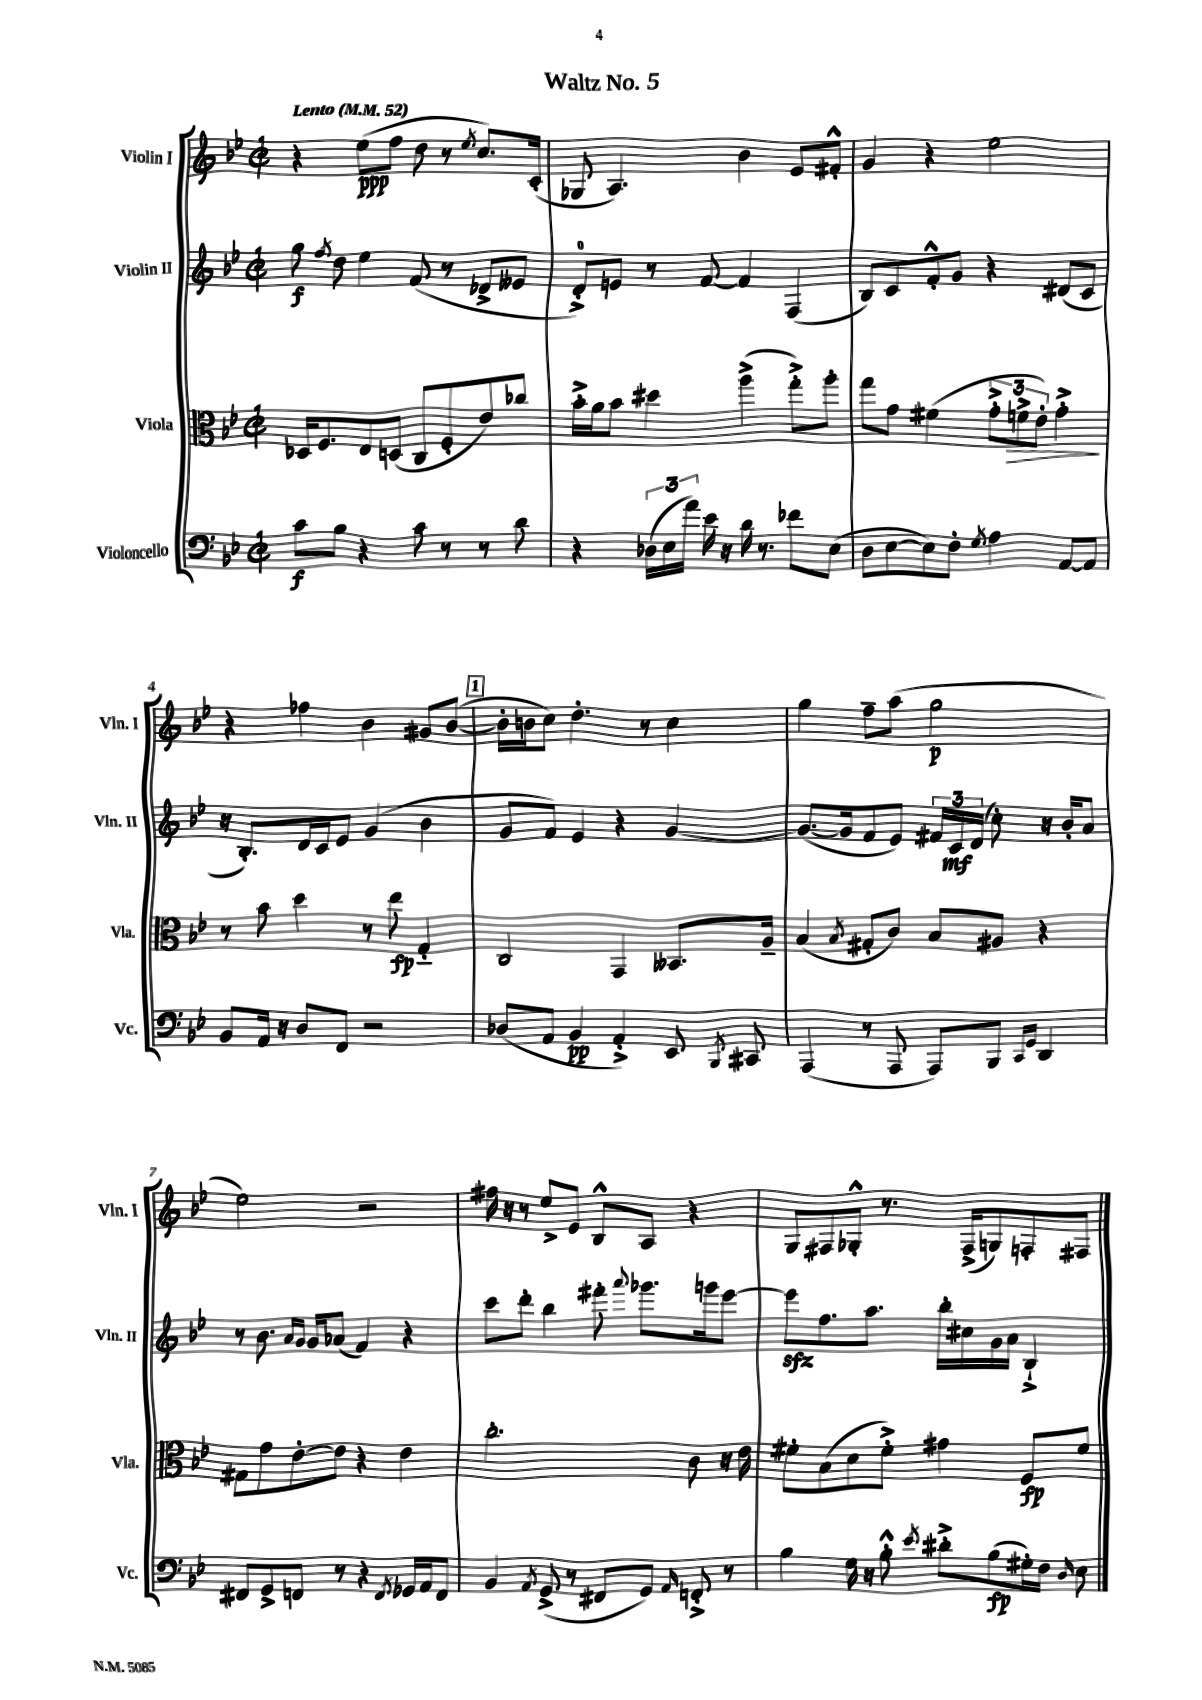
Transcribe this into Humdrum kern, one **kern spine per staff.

**kern	**dynam	**kern	**dynam	**kern	**dynam	**kern	**dynam
*part4	*part4	*part3	*part3	*part2	*part2	*part1	*part1
*staff4	*staff4	*staff3	*staff3	*staff2	*staff2	*staff1	*staff1
*I"Violoncello	*	*I"Viola	*	*I"Violin II	*	*I"Violin I	*
*I'Vc.	*	*I'Vla.	*	*I'Vln. II	*	*I'Vln. I	*
*clefF4	*	*clefC3	*	*clefG2	*	*clefG2	*
*k[b-e-]	*	*k[b-e-]	*	*k[b-e-]	*	*k[b-e-]	*
*M2/2	*	*M2/2	*	*M2/2	*	*M2/2	*
*met(c|)	*	*met(c|)	*	*met(c|)	*	*met(c|)	*
*MM52	*	*MM52	*	*MM52	*	*MM52	*
=1	=1	=1	=1	=1	=1	=1	=1
!	!	!	!	!	!	!LO:TX:a:B:t=Lento	!
8c\L	f	16D-X/KL	.	8gg\	f	4r	.
.	.	8.F/	.	.	.	.	.
.	.	.	.	8qff/	.	.	.
8B-\J	.	.	.	8dd\	.	.	.
4r	.	8E-/	.	4ee-\	.	(8ee-\L	ppp
.	.	(8Dn/J	.	.	.	8ff\J	.
8c\	.	8C/L	.	(8f/	.	8dd\	.
8r	.	8F'/	.	8r	.	8r	.
.	.	.	.	.	.	8qee-/	.
8r	.	8e-/)	.	8d-X^/L	.	8.cc/L)	.
8d\	.	8cc-X/J	.	8e--X/J	.	.	.
.	.	.	.	.	.	(16c'/Jk	.
=2	=2	=2	=2	=2	=2	=2	=2
4r	.	16b-'^\LL	.	8d'^/L)	.	8G-X/	.
.	.	16a\J	.	.	.	.	.
.	.	8b-\J	.	8en/J	.	4.A/)	.
(24D-X\LL	.	4dd#X\	.	8r	.	.	.
24E-\	.	.	.	.	.	.	.
24a\JJ)	.	.	.	.	.	.	.
16e-\	.	.	.	[8f/	.	.	.
16r	.	.	.	.	.	.	.
16d\	.	(4aa^\	.	4f/]	.	4b-\	.
8.r	.	.	.	.	.	.	.
8f-X\L	.	8gg'^\L)	.	(4F/	.	8e-/L	.
(8E-\J	.	8aa'\J	.	.	.	8f#X'^^/J	.
=3	=3	=3	=3	=3	=3	=3	=3
8D\L	.	8gg\L	.	8B-/L)	.	4g/	.
[8E-\	.	8g\J	.	8c/	.	.	.
8E-\])	.	(4f#X\	.	8f'^^/	.	4r	.
8F'\J	.	.	.	8g/J	.	.	.
8qG/	.	.	.	.	.	.	.
4A\	.	12g'^\L	.	4r	.	2ee-\	.
!	!	!	!LO:HP:b	!	!	!	!
.	.	12fn^\	>	.	.	.	.
.	.	12e-'\J)	.	.	.	.	.
[8AA/L	.	4g'^\	.	(8d#X/L	.	.	.
8AA/J]	.	.	.	8c/J	.	.	.
.	.	.	]	.	.	.	.
!!LO:LB:g=z
=4	=4	=4	=4	=4	=4	=4	=4
8BB-/L	.	8r	.	16r	.	4r	.
.	.	.	.	8.B-'/L)	.	.	.
16AA/Jk	.	8b-\	.	.	.	.	.
16r	.	.	.	.	.	.	.
8D/L	.	4dd\	.	16d/L	.	4ff-X\	.
.	.	.	.	16c/J	.	.	.
8FF/J	.	.	.	8e-/J	.	.	.
2r	.	8r	.	(4g/	.	4b-\	.
.	.	8ee-\	fp	.	.	.	.
.	.	4G/	.	4b-\	.	8g#X/L	.
.	.	.	.	.	.	([8b-/J	.
!!LO:REH:place=s1:t=1
=5	=5	=5	=5	=5	=5	=5	=5
(8D-X/L	.	2C/	.	8g/L	.	16b-'\LL]	.
.	.	.	.	.	.	16bn\J	.
8AA/J	.	.	.	8f/J)	.	8cc\J)	.
4BB-/	pp	.	.	4e-/	.	4.dd'\	.
4AA'^/)	.	4GG/	.	4r	.	.	.
.	.	.	.	.	.	8r	.
8EE-/	.	8.BB--X/L	.	[4g/	.	4cc\	.
8qBBB-/	.	.	.	.	.	.	.
8CC#X/	.	.	.	.	.	.	.
.	.	16A~/Jk	.	.	.	.	.
=6	=6	=6	=6	=6	=6	=6	=6
(4AAA/	.	(4B-/	.	(8.g/L_	.	4gg\	.
.	.	.	.	16g/k]	.	.	.
.	.	8qB-/	.	.	.	.	.
8r	.	8G#X'/L	.	8f/	.	8ff~\L	.
8AAA/	.	8c/J)	.	8e-/J)	.	(8aa\J	.
8AAA/L)	.	8B-/L	.	24f#X/LL	.	2gg\	p
.	.	.	.	24c/	mf	.	.
.	.	.	.	(24d/JJ	.	.	.
8BBB-/J	.	8A#X/J	.	8cc'\)	.	.	.
16qqCC/LL	.	.	.	.	.	.	.
16qqGG/JJ	.	.	.	.	.	.	.
4DD/	.	4r	.	16r	.	.	.
.	.	.	.	16b-'/KL	.	.	.
.	.	.	.	8a/J	.	.	.
!!LO:LB:g=z
=7	=7	=7	=7	=7	=7	=7	=7
8FF#X/L	.	8G#X\L	.	8r	.	2ee-\)	.
8GG^/	.	8g\	.	8.b-\	.	.	.
8FFn/J	.	[8e-'\	.	.	.	.	.
.	.	.	.	16qqa/LL	.	.	.
.	.	.	.	16qqg/JJ	.	.	.
.	.	.	.	16g/KL	.	.	.
8r	.	8e-\J]	.	(8a-X/J	.	.	.
4r	.	4r	.	4f/)	.	2r	.
8qFF/	.	.	.	.	.	.	.
16GG-X/LL	.	4e-\	.	4r	.	.	.
16AA/J	.	.	.	.	.	.	.
8FF/J	.	.	.	.	.	.	.
=8	=8	=8	=8	=8	=8	=8	=8
4BB-/	.	2.cc'\	.	8ccc\L	.	16ff#X\	.
.	.	.	.	.	.	16r	.
.	.	.	.	8ddd'\J	.	8r	.
8qAA/	.	.	.	.	.	.	.
(8GG^/	.	.	.	4bb-\	.	8ee-^/L	.
8r	.	.	.	.	.	8e-/J	.
8FF#X/L	.	.	.	8fff#X'\	.	8B-^^/L	.
.	.	.	.	8qqaaa/	.	.	.
8GG/J)	.	.	.	8.ggg-X\L	.	8A/J	.
16qqAA/	.	.	.	.	.	.	.
8FFn'^/	.	8c\	.	.	.	4r	.
.	.	.	.	16gggn\k	.	.	.
8r	.	16r	.	[8eee-\J	.	.	.
.	.	16e-\	.	.	.	.	.
=9	=9	=9	=9	=9	=9	=9	=9
4B-\	.	8f#X'\L	.	8eee-zz\L]	.	8G/L	.
.	.	(8B-\	.	8.ff\	.	8F#X/	.
16G\	.	8d\	.	.	.	8G-X'^^/J	.
16r	.	.	.	8.aa\J	.	.	.
8B-'^^\	.	8f#'^\J)	.	.	.	8.r	.
8qe-/	.	.	.	.	.	.	.
8d#X'^\L	.	4g#X\	.	16bb-'\LL	.	.	.
.	.	.	.	16cc#X\	.	(16F#^/KL	.
(8B-\	fp	.	.	16g\	.	8Gn/)	.
.	.	.	.	16a\JJ	.	.	.
16G#X'\L)	.	8F/L	fp	4B-`^/	.	8Fn'/	.
16F\JJ	.	.	.	.	.	.	.
16qqD/	.	.	.	.	.	.	.
8E-\	.	8f#/J	.	.	.	8F#X/J	.
==	==	==	==	==	==	==	==
*-	*-	*-	*-	*-	*-	*-	*-
